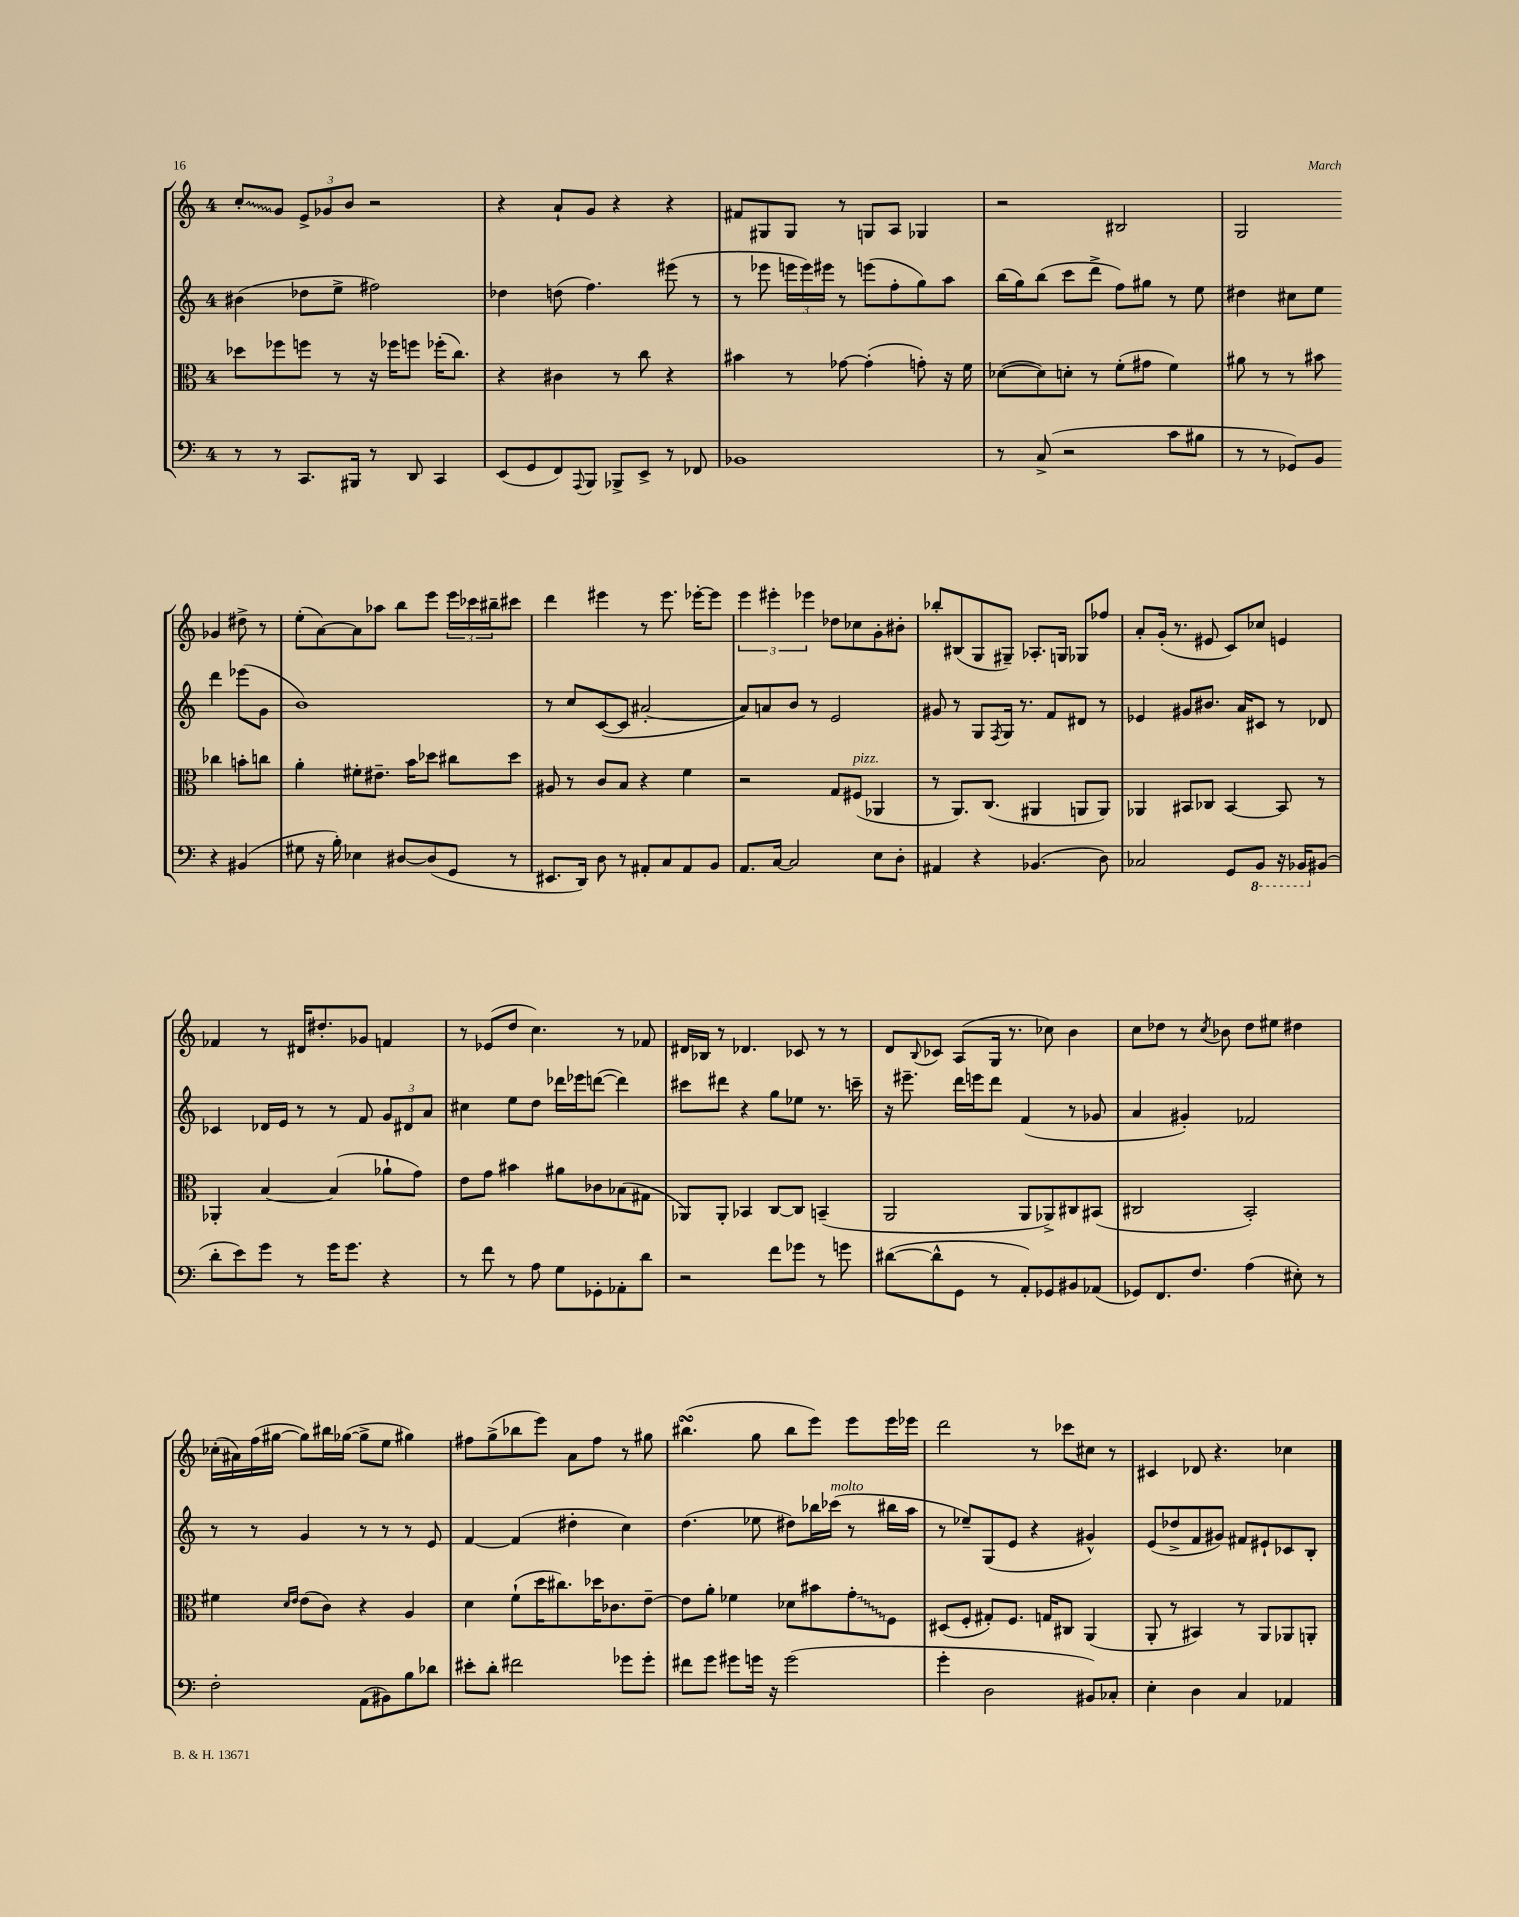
<<
\new StaffGroup <<
\new Staff = "s0" {
    \clef treble \key c \major \once \override Staff.TimeSignature.style = #'single-digit \time 4/4
    \once \override Glissando.style = #'zigzag c''8-.\glissando g'8 \tuplet 3/2 { e'8-> ges'8 b'8 } r2 |
    r4 a'8-! g'8 r4 r4 |
    fis'8 gis8 gis8 r8 g8 a8 ges4 |
    r2 bis2 |
    g2 ges'4 dis''8-> r8 |
    e''8-.( a'8~) a'8 aes''8 b''8 e'''8 \tuplet 3/2 { e'''16 ces'''16 bis''16-- } cis'''8 |
    d'''4 eis'''4 r8 eis'''8. ees'''16~-. ees'''8 |
    \tuplet 3/2 { e'''4 eis'''4-. ees'''4 } des''8 ces''8 g'8-. bis'8-. |
    bes''8-. bis8( g8 gis8--) aes8.-. g16 ges8 fes''8 |
    a'8-. g'16-.( r8. eis'8 c'8) ces''8 e'4 |
    fes'4 r8 dis'16 dis''8.-. ges'8 f'4 |
    r8 ees'8( d''8 c''4.) r8 fes'8 |
    dis'16 bes16 r8 des'4. ces'8 r8 r8 |
    d'8 \appoggiatura { b8 } ces'8 a8( g16 r8. ces''8) b'4 |
    c''8 des''8 r8 \acciaccatura { c''8 } bes'8 des''8 eis''8 dis''4 |
    ces''16-.( ais'16) f''16( gis''16~ gis''8) bis''16 ges''16~( ges''8-> e''8 gis''4) |
    fis''8 g''8->( bes''8 e'''8) a'8 fis''8 r8 gis''8 |
    bis''4.\turn( g''8 bis''8 e'''8) e'''8 e'''16 ees'''16 |
    d'''2 r8 ces'''8 cis''8 r8 |
    cis'4 des'8 r4. ces''4 \bar "|." |
}
\new Staff = "s1" {
    \clef treble \key c \major \once \override Staff.TimeSignature.style = #'single-digit \time 4/4
    bis'4( des''8 e''8-> fis''2) |
    des''4 d''8( f''4.) eis'''8( r8 |
    r8 ees'''8 \tuplet 3/2 { e'''16 e'''16) eis'''16 } r8 e'''8( f''8-. g''8) a''8 |
    b''16( g''16) b''8( c'''8 d'''8-> f''8) gis''8 r8 e''8 |
    dis''4 cis''8 e''8 d'''4 ees'''8( g'8 |
    b'1) |
    r8 c''8 c'8~( c'8 ais'2~-. |
    ais'8) a'8 b'8 r8 e'2 |
    gis'8 r8 g8 \acciaccatura { f8 } g16 r8. f'8 dis'8 r8 |
    ees'4 gis'8 bis'8. a'16 cis'8 r8 des'8 |
    ces'4 des'16 e'16 r8 r8 f'8 \tuplet 3/2 { g'8 dis'8 a'8 } |
    cis''4 e''8 d''8 des'''16 ees'''16 d'''8~( d'''4) |
    cis'''8 dis'''8 r4 g''8 ees''8 r8. c'''16-- |
    r16 eis'''8.-- d'''16 e'''16 d'''8 f'4( r8 ges'8 |
    a'4 gis'4-.) fes'2 |
    r8 r8 g'4 r8 r8 r8 e'8 |
    f'4~ f'4( dis''4-. c''4) |
    d''4.( ees''8 dis''8) bes''16 ces'''16^\markup { \italic "molto" }( r8 bis''16 a''16 |
    r8 ees''8--) g8( e'8 r4 gis'4-^) |
    e'8( des''8-> f'8 gis'8) fis'8 eis'8-! ces'8 b8-. \bar "|." |
}
\new Staff = "s2" {
    \clef alto \key c \major \once \override Staff.TimeSignature.style = #'single-digit \time 4/4
    des''8 fes''8 f''8 r8 r16 fes''16 f''8 fes''16-.( c''8.) |
    r4 cis'4 r8 c''8 r4 |
    bis'4 r8 ges'8~ ges'4-.( g'8-.) r16 f'16 |
    des'8~( des'8) d'8-. r8 f'8-.( gis'8 f'4) |
    ais'8 r8 r8 bis'8 ces''4 b'8-. c''8 |
    a'4-. fis'8-. eis'8.-- b'16 des''8 cis''8 des''8 |
    ais8 r8 c'8 b8 r4 f'4 |
    r2 g8 fis8^\markup { \italic "pizz." }( aes,4 |
    r8 a,8.) c8.( ais,4 a,8 a,8) |
    aes,4 bis,8 ces8 bis,4~ bis,8 r8 |
    aes,4-. b4~ b4( aes'8-! g'8) |
    e'8 g'8 bis'4 ais'8 ces'8 bes8( gis8 |
    aes,8) aes,8-. bes,4 c8~ c8 b,4--( |
    a,2 a,8 aes,8->) cis8 bis,8( |
    cis2 b,2-.) |
    fis'4 \grace { d'16 e'16 } e'8( c'8) r4 a4 |
    d'4 f'8-!( d''16 cis''8.) des''16 ces'8. e'8~-- |
    e'8 a'8-. fes'4 des'8 bis'8 \once \override Glissando.style = #'zigzag g'8-.\glissando f8 |
    dis8( f8-. gis8-.) f8. g16 cis8 a,4( |
    a,8-. r8 bis,4) r8 a,8 aes,8 a,8-. \bar "|." |
}
\new Staff = "s3" {
    \clef bass \key c \major \once \override Staff.TimeSignature.style = #'single-digit \time 4/4
    r8 r8 c,8. bis,,16 r8 d,8 c,4 |
    e,8( g,8 f,8) \appoggiatura { a,,8 } b,,8 bes,,8-> e,8-> r8 fes,8 |
    bes,1 |
    r8 c8->( r2 c'8 bis8 |
    r8 r8 ges,8) b,8 r4 bis,4( |
    gis8 r16 b16-.) ees4 dis8~ dis8( g,8 r8 |
    eis,8. d,16) d8 r8 ais,8-. c8 ais,8 b,8 |
    a,8. c16~ c2 e8 d8-. |
    ais,4 r4 bes,4.( d8) |
    ces2 g,8 \ottava #-1 b,,8 r16 bes,,16 \ottava #0 bis,8( |
    d'8-. e'8) g'8 r8 g'16 g'8. r4 |
    r8 f'8 r8 a8 g8 ges,8-. aes,8-. d'8 |
    r2 f'8 ges'8 r8 g'8 |
    dis'8~( dis'8-^ g,8 r8 a,8-.) ges,8 bis,8 aes,8( |
    ges,8) f,8. f8. a4( eis8-.) r8 |
    f2-. a,8( bis,8) b8 des'8 |
    eis'8-. d'8-. fis'2 ges'8 ges'8-. |
    fis'8 g'8 gis'8 g'16 r16 g'2( |
    g'4-. d2 bis,8) ces8-. |
    e4-. d4 c4 aes,4 \bar "|." |
}
>>
>>
\layout { \context { \Score \remove "Bar_number_engraver" } }
